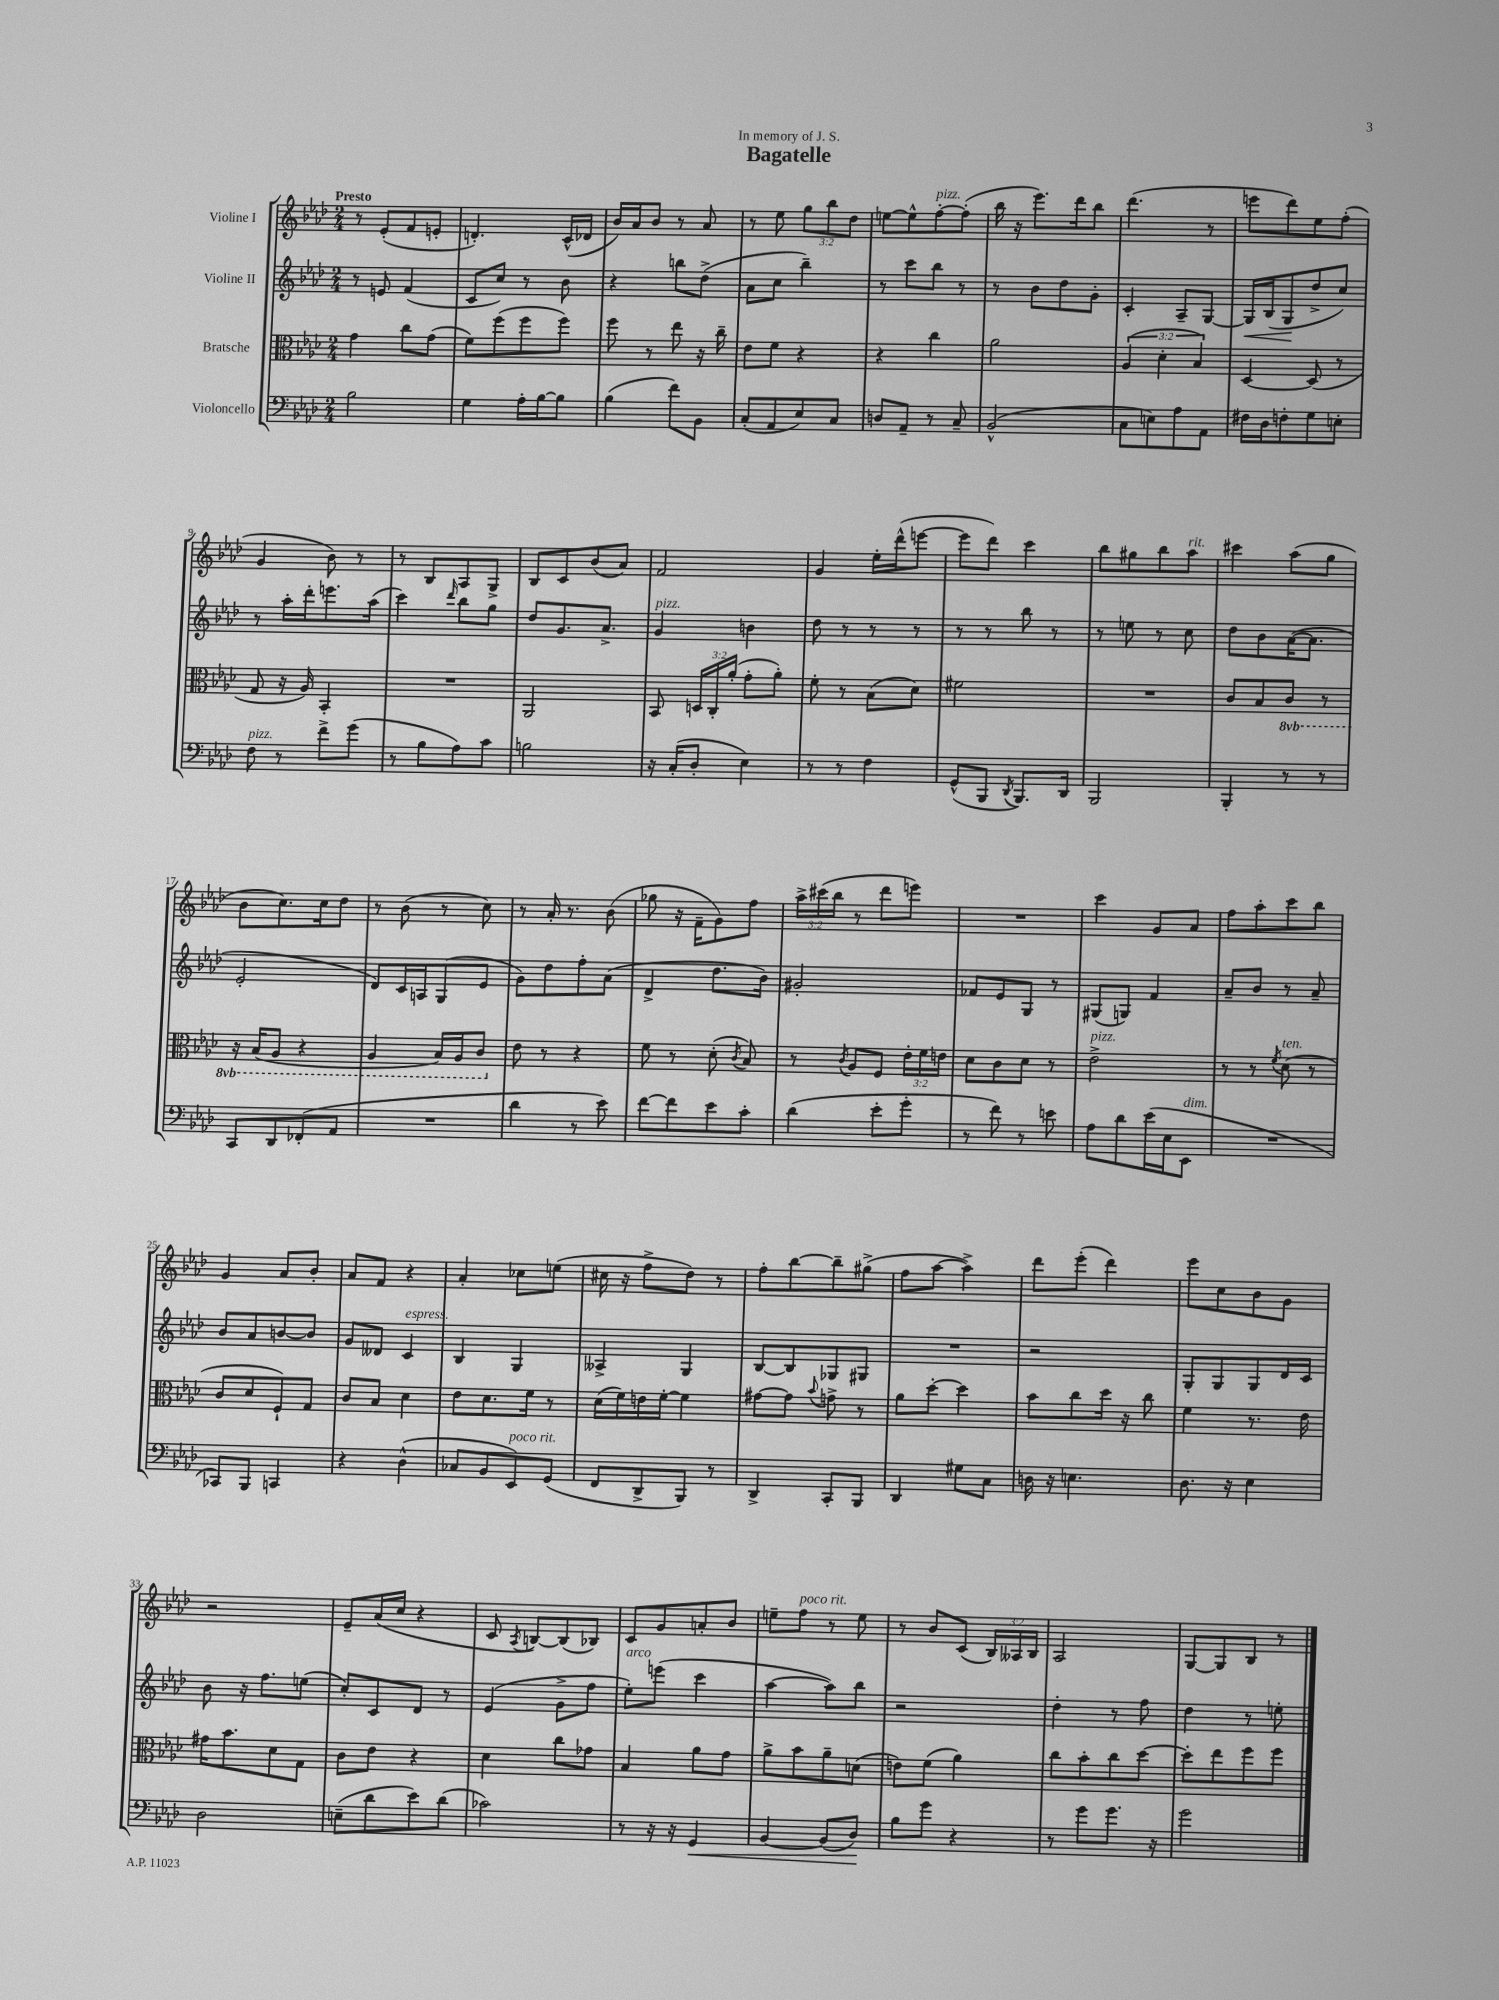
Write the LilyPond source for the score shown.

\header { title = "Bagatelle" dedication = "In memory of J. S." }
<<
\new StaffGroup <<
\new Staff = "s0" \with { instrumentName = "Violine I" } {
    \clef treble \key aes \major \numericTimeSignature \time 2/4 \override Staff.TupletNumber.text = #tuplet-number::calc-fraction-text \tempo "Presto"
    \autoBeamOff r8 ees'8[-.( f'8 e'8]-. |
    d'4.-.) c'16[-^( des'16] |
    bes'16[) aes'16 bes'8] r8 aes'8 |
    r8 ees''8 \tuplet 3/2 { g''8[ bes''8 des''8] } |
    e''8[~ e''8-^ f''8~-.^\markup { \italic "pizz." } f''8]-.( |
    bes''16 r16 ees'''8.[) des'''16 bes''8] |
    des'''4.( r8 |
    e'''8[ des'''8) ees''8 f''8]-.( |
    g'4 bes'8) r8 |
    r8 bes8[ aes8 g8]-> |
    bes8[ c'8 bes'8( aes'8]) |
    f'2 |
    g'4 ees''16[-. des'''16-^( e'''8]~ |
    e'''8[ des'''8]) c'''4 |
    bes''8[ gis''8 bes''8 aes''8]^\markup { \italic "rit." } |
    cis'''4 aes''8[( g''8] |
    bes'8[ c''8.) c''16 des''8] |
    r8 bes'8( r8 c''8) |
    r8 aes'16-. r8. bes'8( |
    ges''8 r16 f'16[-- g'8) f''8] |
    \tuplet 3/2 { aes''16[-> cis'''16( bes''16] } r8 des'''8[ e'''8]) |
    R2 |
    c'''4 g'8[ aes'8] |
    f''8[ aes''8-. c'''8 bes''8] |
    g'4 aes'8[ bes'8]-. |
    aes'8[ f'8] r4 |
    aes'4-. ces''8[ e''8]( |
    cis''16 r16 f''8[-> des''8]) r8 |
    f''8[-. bes''8~ bes''8-- gis''8]->( |
    f''8[ aes''8]~ aes''4->) |
    des'''8[ ees'''8]-.( des'''4) |
    ees'''8[ c''8 bes'8 g'8] |
    r2 |
    ees'8[-- aes'16( c''16] r4 |
    c'8 \acciaccatura { aes8 } b8[~) b8( bes8]) |
    c'8[ g'8 a'8-. bes'8] |
    e''8[-- f''8]^\markup { \italic "poco rit." } r8 e''8 |
    r8 bes'8[ c'8]( \tuplet 3/2 { bes16[) aeses16 bes16] } |
    aes2 |
    g8[~ g8 bes8] r8 \bar "|." |
}
\new Staff = "s1" \with { instrumentName = "Violine II" } {
    \clef treble \key aes \major \numericTimeSignature \time 2/4
    \autoBeamOff r8 e'8 f'4( |
    c'8[ c''8]) r8 bes'8 |
    r4 b''8[ des''8]->( |
    aes'8[ c''8] bes''4--) |
    r8 c'''8[ bes''8] r8 |
    r8 bes'8[ des''8 g'8]-. |
    c'4-. aes8[-- g8]~ |
    g16[\< bes16( g8\! des''8-> c''8]) |
    r8 aes''16[-. des'''16-. e'''8. aes''16]( |
    c'''4) \grace { des'''16 } bes''8[ g''8] |
    des''8[ g'8. aes'8.]-> |
    g'4^\markup { \italic "pizz." } b'4 |
    des''8 r8 r8 r8 |
    r8 r8 bes''8 r8 |
    r8 e''8 r8 c''8 |
    des''8[ bes'8 aes'16~( aes'8.] |
    ees'2-. |
    des'8[) c'16 a16 g8( ees'8] |
    g'8[) des''8 f''8-. aes'8]( |
    des'4-> des''8.[ bes'16]) |
    gis'2-. |
    fes'8[ ees'8 g8] r8 |
    gis8[( g8]) f'4 |
    aes'8[-- bes'8] r8 aes'8-- |
    bes'8[ aes'8 b'8~ b'8] |
    g'8[ deses'8] c'4^\markup { \italic "espress." } |
    bes4 g4 |
    aeses4-> g4 |
    bes8[~ bes8 ges8 gis8] |
    R2 |
    r2 |
    g8[-. g8 g8 des'16 c'16] |
    bes'8 r16 f''8.[ e''8]( |
    c''8[-.) c'8 des'8] r8 |
    ees'4( g'8[-> f''8] |
    ees''8[-.^\markup { \italic "arco" }) e'''8]( c'''4 |
    aes''4~ aes''8[) bes''8] |
    r2 |
    des''4-. r8 f''8 |
    des''4 r8 e''8-. \bar "|." |
}
\new Staff = "s2" \with { instrumentName = "Bratsche" } {
    \clef alto \key aes \major \numericTimeSignature \time 2/4 \override Staff.TupletNumber.text = #tuplet-number::calc-fraction-text \set Staff.ottavationMarkups = #ottavation-simple-ordinals
    \autoBeamOff g'4 c''8[ g'8]( |
    f'8[) f''8( f''8 f''8]) |
    f''8 r8 ees''8 r16 c''16-- |
    ees'8[ f'8] r4 |
    r4 c''4 |
    aes'2 |
    \tuplet 3/2 { aes4( des'4-. bes4) } |
    des4~ des8( r8 |
    g8 r16 aes16) bes,4-. |
    R2 |
    aes,2 |
    bes,8 \tuplet 3/2 { d16[ c16-. aes'16]-.( } g'8[-. aes'8]-.) |
    f'8-. r8 bes8[( des'8]) |
    fis'2 |
    R2 |
    c'8[ bes8 \ottava #-1 c8] r8 |
    r16 bes,16[( aes,8] r4 |
    aes,4 bes,16[) aes,16 c8] \ottava #0 |
    ees'8 r8 r4 |
    f'8 r8 des'8-.( \acciaccatura { c'8 } bes8) |
    r8 \acciaccatura { c'8 } aes8[ f8] \tuplet 3/2 { ees'16[-. f'16 e'16] } |
    des'8[ c'8 des'8] r8 |
    ees'2->^\markup { \italic "pizz." } |
    r8 r8 \acciaccatura { f'8 } des'8^\markup { \italic "ten." }( r8 |
    c'8[ des'8 f8-!) g8] |
    c'8[ bes8] des'4 |
    ees'8[ des'8. f'16] r8 |
    des'16[( f'16) e'16 f'16]~-. f'4 |
    gis'8[~ gis'8] \appoggiatura { bes'8 } g'8-> r8 |
    aes'8[ des''8]~-. des''4 |
    bes'8[ c''8 des''16] r16 c''8 |
    f'4 r8. ees'16 |
    gis'16[ bes'8. des'8 g8] |
    c'8[ ees'8] r4 |
    des'4 c''8[ ges'8] |
    bes4 aes'8[ g'8] |
    aes'8[-> bes'8 aes'8-- d'8]( |
    e'8[) f'8]( aes'4) |
    c''8[ bes'8-. c''8 des''8]~ |
    des''8[-. ees''8 f''8 f''8] \bar "|." |
}
\new Staff = "s3" \with { instrumentName = "Violoncello" } {
    \clef bass \key aes \major \numericTimeSignature \time 2/4
    \autoBeamOff bes2 |
    g4 aes16[-. bes16~ bes8] |
    bes4( f'8[) bes,8] |
    c8[-.( aes,8 ees8) c8] |
    d8[ aes,8]-- r8 c8-- |
    bes,2-^( |
    c8[ e8) aes8 aes,8] |
    fis16[ des16 f8-. g8 e8]-. |
    f8^\markup { \italic "pizz." } r8 f'8[-> g'8]( |
    r8 bes8[ aes8) c'8] |
    b2 |
    r16 c16[-.( des8]-. ees4) |
    r8 r8 f4 |
    g,8[-^( bes,,8] \acciaccatura { des,8 } bes,,8.[) des,16] |
    bes,,2 |
    bes,,4-. r8 r8 |
    c,8[ des,8 fes,8-.( aes,8] |
    R2 |
    des'4 r8 ees'8) |
    f'8[~ f'8 ees'8 c'8]-. |
    des'4( ees'8[-. g'8]-. |
    r8 f'8) r8 e'8 |
    aes8[ des'8 ees'16( ees16 ees,8]^\markup { \italic "dim." } |
    R2 |
    ces,8[) bes,,8] c,4 |
    r4 des4-^( |
    ces8[ bes,8 ees,8^\markup { \italic "poco rit." }) g,8]( |
    f,8[ des,8-> bes,,8]) r8 |
    des,4-> c,8[-. bes,,8] |
    des,4 gis8[ c8] |
    d16 r16 e4. |
    des8. r16 ees4 |
    des2 |
    e8[--( des'8 ees'8) des'8]( |
    ces'2) |
    r8 r16 r16 g,4\< |
    bes,4~ bes,8[( des8]\!) |
    bes8[ g'8] r4 |
    r8 g'8[ g'8.] r16 |
    g'2 \bar "|." |
}
>>
>>
